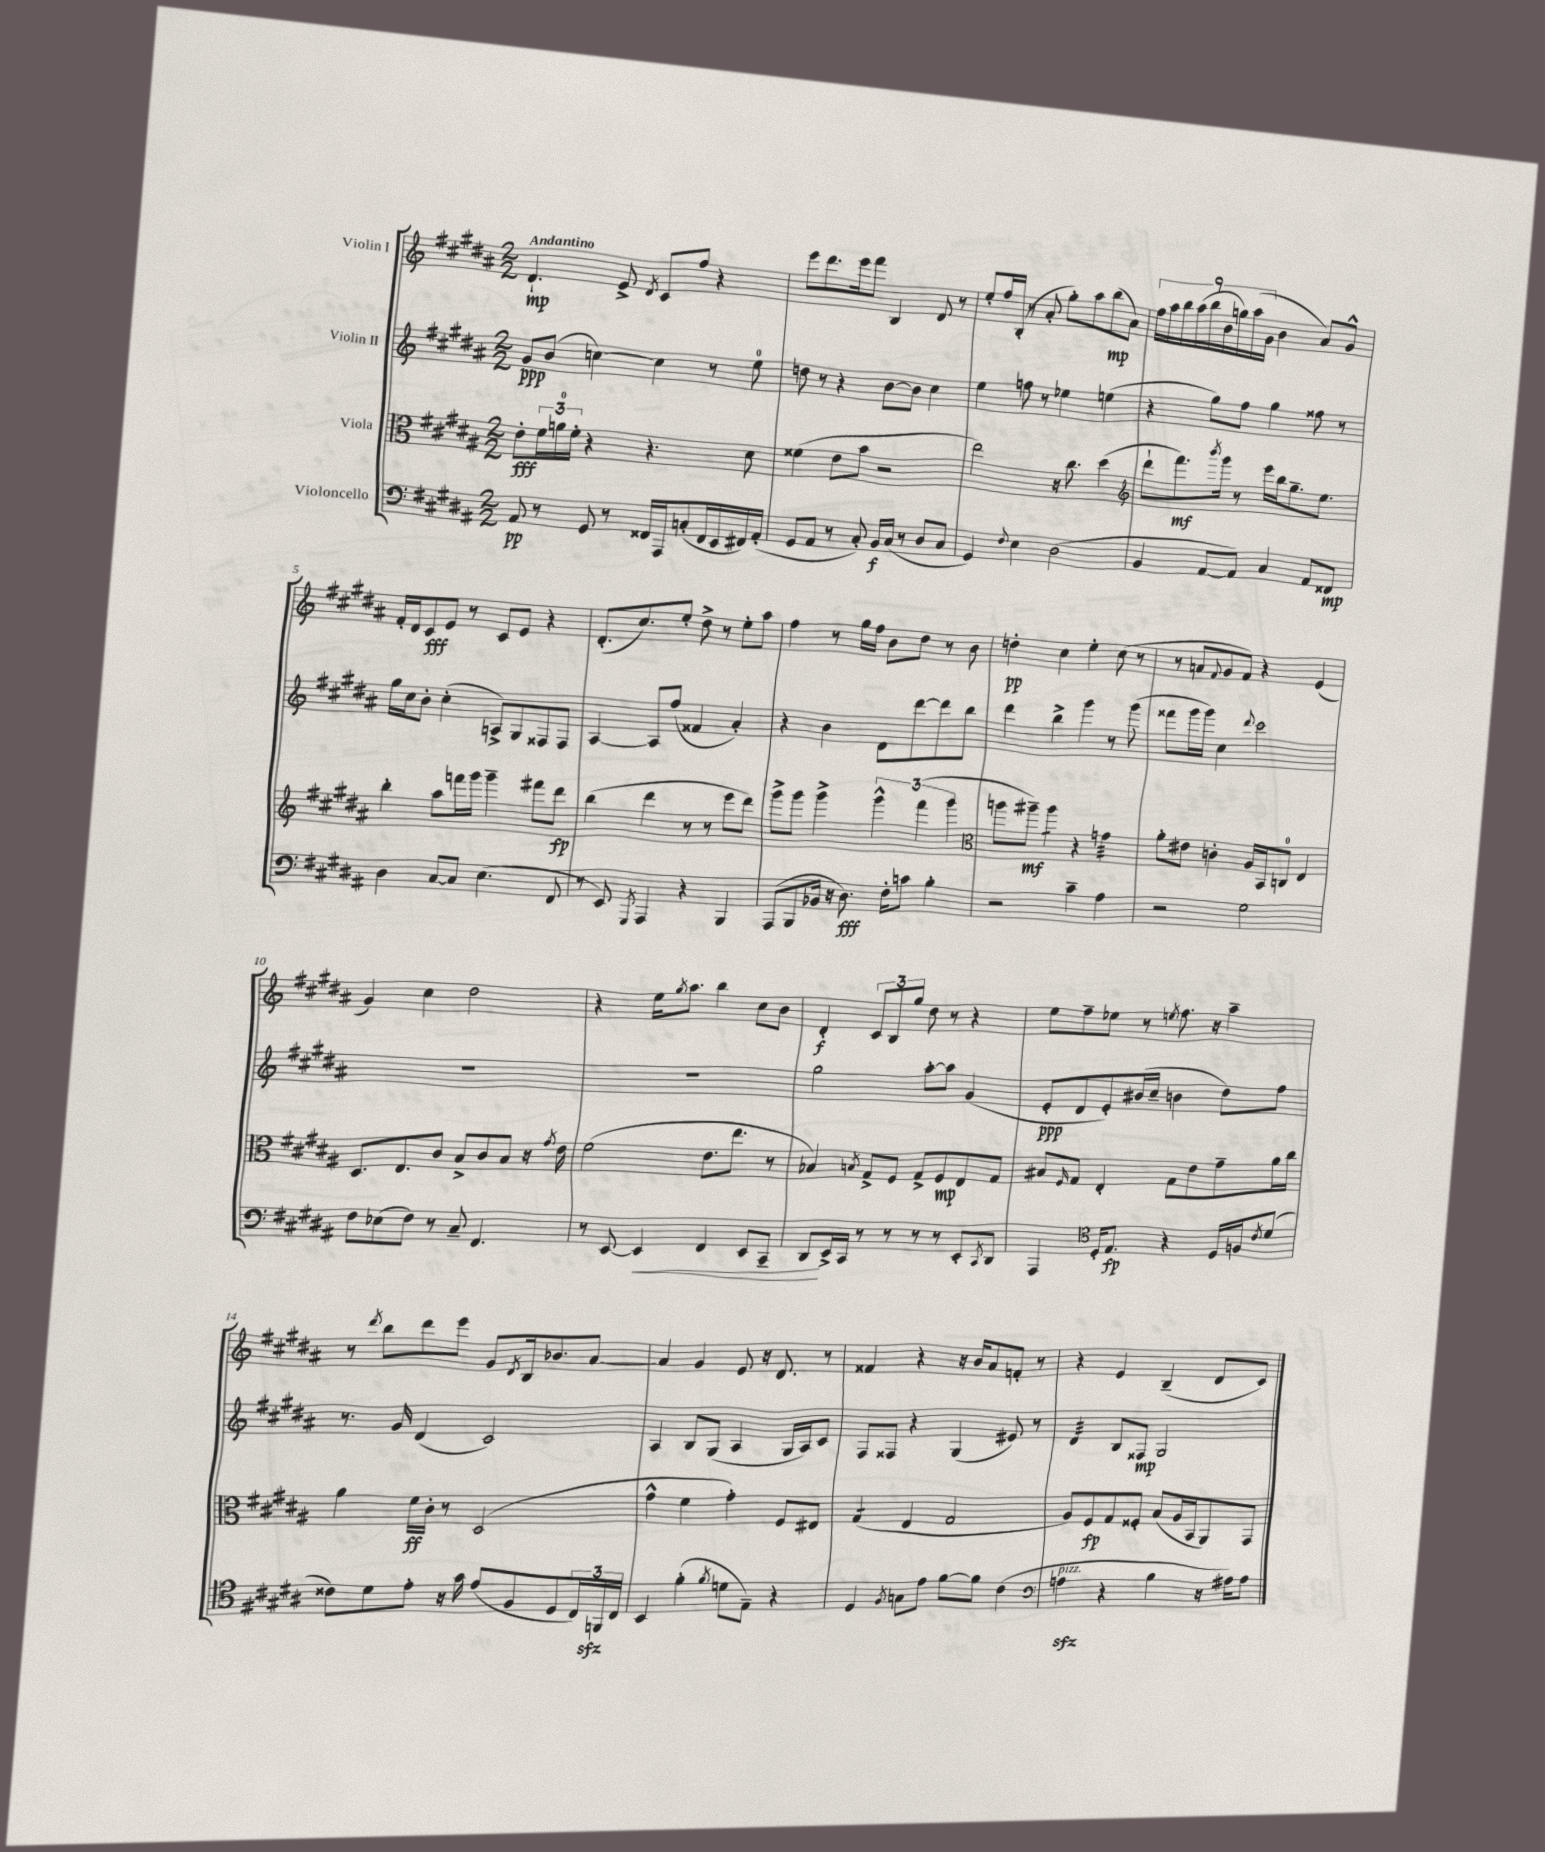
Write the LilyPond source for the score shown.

<<
\new StaffGroup <<
\new Staff = "s0" \with { instrumentName = "Violin I" } {
    \clef treble \key b \major \numericTimeSignature \time 2/2 \tempo "Andantino"
    dis'4.-!\mp e'8-> \acciaccatura { dis'8 } cis'8 fis''8 r4 |
    e'''8 dis'''8. e'''16 fis'''8 b4 dis'8 r8 |
    e''8-. fis''16 b16-.( r8 ais'8-. gis''8-.) ais''8 b''8\mp( ais'8) |
    \tuplet 9/8 { fis''16 ais''16 b''16 ais''16( b''16 b'16 g''16) ais''16( gis'16 } b'4 ais'8) gis'8-^ |
    fis'16-. dis'16 cis'8\fff e'8 r8 cis'8 e'8 r4 |
    dis'8.-.( cis''8.) e''8-. dis''8-> r8 e''8-. ais''8 |
    fis''4 r8 gis''16 fis''16 b'8 dis''8 r8 b'8 |
    d''4-.\pp cis''4 e''4-. cis''8( r8 |
    r8 a'8 \appoggiatura { fis'8 } gis'8 fis'8) r4 e'4( |
    gis'4) cis''4 dis''2 |
    r4 e''16 \acciaccatura { gis''8 } ais''8. b''4 cis''8 b'8 |
    dis'4-.\f \tuplet 3/2 { cis'8 b8 gis''8 } dis''8 r8 r4 |
    e''8 fis''8-- ees''8 r8 \acciaccatura { e''8 } fis''8. r16 ais''4-- |
    r8 \acciaccatura { dis'''8 } b''8 dis'''8 e'''8 gis'8 \acciaccatura { dis'8 } b16 bes'8. ais'8~ |
    ais'4 gis'4 e'8 r16 dis'8. r8 |
    fisis'4 r4 r16 b'16 ais'8 f'8-. r8 |
    r4 e'4 b4--( dis'8 cis'8) \bar "|." |
}
\new Staff = "s1" \with { instrumentName = "Violin II" } {
    \clef treble \key b \major \numericTimeSignature \time 2/2
    gis'8\ppp b'8( c''4~) c''4 r8 e''8-0 |
    d''8 r8 r4 b'8~ b'8 cis''4 |
    e''4 f''8 r8 ees''4 e''4( |
    r4 gis''8) fis''8 gis''4 fisis''8 r8 |
    gis''16 cis''16 b'8-. cis''4-.( a8->) gis8 fisis8 fisis8 |
    ais4~ ais8 fis''8( fisis'4 ais'4-.) |
    r4 b'4 dis'8 dis'''8~ dis'''8 b''8 |
    dis'''4 b''4-> gis'''4 r8 gis'''8( |
    fisis'''8 gis'''16 gis'''16) cis''4 \appoggiatura { dis'''8 } cis'''2 |
    R1 |
    R1 |
    gis''2 ais''8~-. ais''8 gis'4( |
    e'8-.\ppp dis'8 e'8-.) bis'16( cis''16-- b'4 dis''8) fis''8 |
    r8. gis'16 dis'4( cis'2) |
    ais4 b8 gis8( ais4 gis16 ais16) cis'8 |
    fis8 fisis8 r4 gis4( eis'8) r8 |
    dis'4:32 b8 fisis8\mp gis2 \bar "|." |
}
\new Staff = "s2" \with { instrumentName = "Viola" } {
    \clef alto \key b \major \numericTimeSignature \time 2/2
    e'8-.\fff \tuplet 3/2 { fis'16 a'16-0 fis'16-. } r4 r4. dis'8 |
    fisis'4( e'8 b'8 r2 |
    e''2) r16 cis''8. dis''4( |
    \clef treble dis'''8-! fis'''8.\mf) \acciaccatura { b'''8 } gis'''16 r8 e'''16 b''16 gis''8.-- e''8. |
    b''4-. ais''8 f'''16 gis'''16 gis'''4-- fis'''8 dis'''8\fp |
    b''4( dis'''4 r8 r8 e'''8 dis'''8) |
    gis'''8-> gis'''8 gis'''4-> \tuplet 3/2 { gis'''4-^ fis'''4( gis'''4 } |
    \clef alto a''8 ais''8--\mf) ais''4:8 r4 g'4:32 |
    ais'8-. eis'8 c'4-. ais16 b,16 c8-0 e4 |
    dis8. e8. cis'8 b8-> cis'8 b8 r16 \acciaccatura { gis'8 } e'16 |
    fis'2( e'8. e''8. r8 |
    bes4) \acciaccatura { b8 } gis8-> fis8 gis8-> fis8\mp e8 gis8 |
    bis8 \grace { fis16 } gis8 e4-. gis8 e'8 gis'8-- ais'16 cis''16 |
    ais'4 fis'16\ff cis'16-. r8 dis2( |
    gis'4-^ fis'4 gis'4-.) fis8 eis8 |
    gis4:8( e4 gis2 |
    ais8) fis8\fp gis8 fisis8-. b8( ais16 b,16 ais,8) gis,8 \bar "|." |
}
\new Staff = "s3" \with { instrumentName = "Violoncello" } {
    \clef bass \key b \major \numericTimeSignature \time 2/2
    ais,8\pp r8 gis,8 r8 fisis,16 ais,,16 c8-.( fisis,16 e,16 fis,16) ais,16-.( |
    gis,8 ais,8 r8 cis8-.) b,16\f cis16( r8 dis8 cis8 |
    gis,4) \appoggiatura { fis8 } e4 dis2( |
    b,4 ais,8~ ais,8) cis4 ais,8 fisis,8\mp |
    dis4 cis8~ cis8 e4.( fis,8 |
    r8 e,8) \acciaccatura { gis,,8 } ais,,4 r4 b,,4 |
    ais,,8( b,,8 bes,16 r16 dis8.\fff) fis16-. c'8 b4-. |
    r2 cis'4-- ais4 |
    r2 gis2 |
    fis8 ees8( fis8) r8 cis8-- fis,4. |
    r8 e,8~ e,4\< fis,4 e,8 cis,8-- |
    dis,8\! e,16-> cis,16 r8 r8 r8 r8 e,8-. \acciaccatura { cis,8 } dis,8 |
    ais,,4 \clef tenor dis16-. e8.\fp r4 dis16 f16 \acciaccatura { cis'8 } dis'8( |
    cisis'8) dis'8 e'8-. r16 gis'16 e'8( fis8 dis8 \tuplet 3/2 { cis16) f,16\sfz cis16 } |
    b,4 fis'4-.( \acciaccatura { fis'8 } d'8 e8--) r4 |
    dis4 \acciaccatura { fis8 } g8 e'8 fis'8~ fis'8 cis'4( |
    \clef bass a4\sfz^\markup { \italic "pizz." } r4 b4 r16 ais16) ais8 \bar "|." |
}
>>
>>
